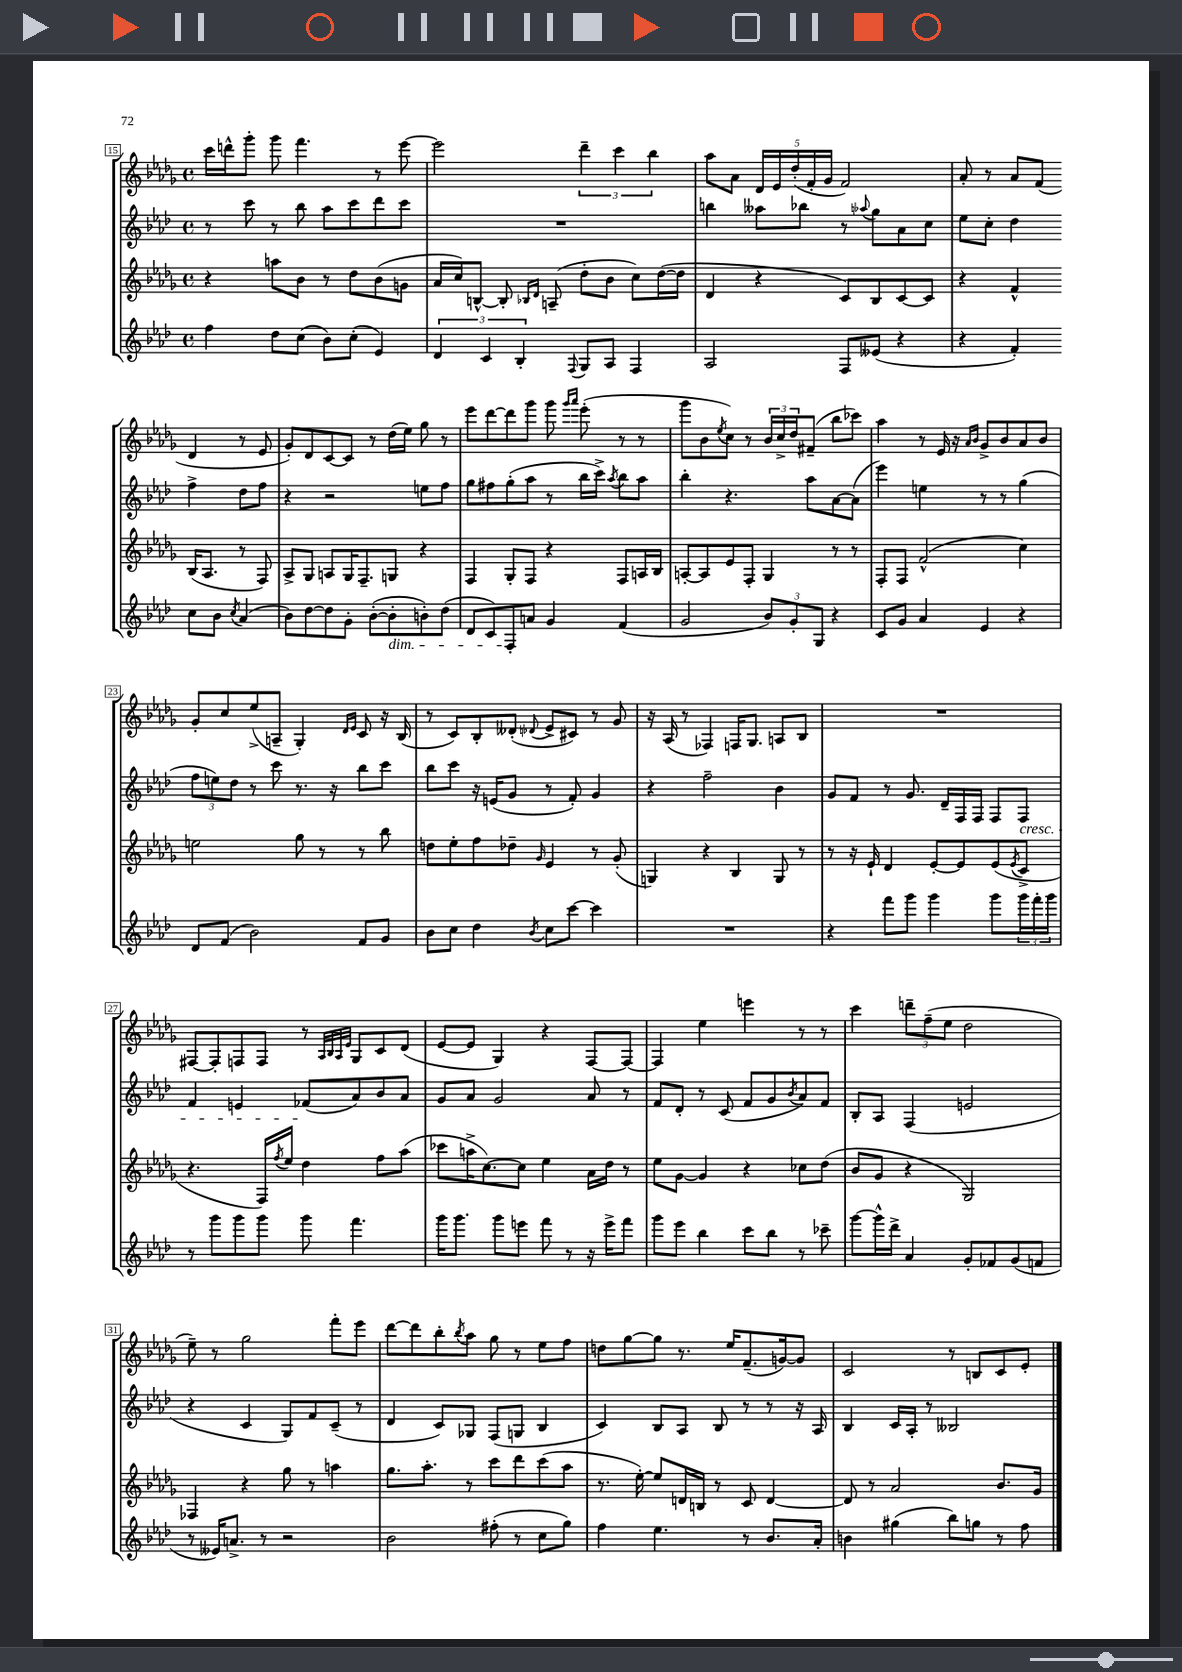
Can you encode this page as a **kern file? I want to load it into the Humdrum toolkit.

**kern	**kern	**kern	**kern
*staff4	*staff3	*staff2	*staff1
*clefG2	*clefG2	*clefG2	*clefG2
*k[b-e-a-d-]	*k[b-e-a-d-g-]	*k[b-e-a-d-]	*k[b-e-a-d-g-]
*M4/4	*M4/4	*M4/4	*M4/4
*met(c)	*met(c)	*met(c)	*met(c)
4ff	4r	8r	16ccc
.	.	.	16ddd^^
.	.	8ccc	8ggg-'
8dd-	8aa	8r	8ggg-
(8cc	8b-	8bb-	4.fff
8b-)	8r	8aa-	.
(8cc'	8dd-	8ccc	.
4e-)	(8b-	8ddd-	8r
.	8g	8ccc	[8eee-
=	=	=	=
6d-	16a-	1r	2eee-]
.	16cc)	.	.
.	[8B^^	.	.
6c	.	.	.
.	8B']	.	.
6B-'	.	.	.
.	16qqB-	.	.
.	16qqd-	.	.
.	(8A~	.	.
8qqF	.	.	.
8G	8dd-'	.	6ddd-~
8A-	8b-	.	.
.	.	.	6ccc
4F	8cc)	.	.
.	.	.	6bb-
.	([16dd-	.	.
.	16dd-]	.	.
=	=	=	=
2A-	4d-	4bb	8aa-
.	.	.	8a-
.	4r	8aa--	20d-
.	.	.	20e-
.	.	.	(20dd-'
.	.	8bb-	.
.	.	.	20f'
.	.	.	20g-
8F	8c)	8r	2f)
.	.	8qqaa-	.
(8e--	8B-	8gg	.
4r	[8c	8a-	.
.	8c]	8cc	.
=	=	=	=
4r	4r	8ee-	8a-'
.	.	8cc'	8r
4f')	4f^^	4dd-	8a-
.	.	.	(8f
8cc	(16B-	4ff^	4d-
.	8.A-	.	.
8b-	.	.	.
8qcc	.	.	.
(4a-	8r	8dd-	8r
.	8F)	8ff	8e-
=	=	=	=
8b-)	8A-^	4r	8g-')
[8dd-	8G-	.	8d-
8dd-]	8A	2r	[8c
8g'	16G-	.	8c]
.	8.F~	.	.
([8b-'	.	.	8r
8b-']	8G	.	(16dd-
.	.	.	16ee-)
8b')	4r	8ee	8gg-
(8dd-	.	8ff	8r
=	=	=	=
8d-	4F	8gg	8eee-
8c)	.	8ff#	[8ddd-
8F'	8G-'	(8gg'	8ddd-]
8a	8F	8aa-	8ggg-
4g	4r	8r	8ggg-
.	.	.	16qqggg-
.	.	.	16qqaaa-
.	.	16bb-	(8eee-'
.	.	16ccc^)	.
.	.	8qaa-	.
(4f	8F	8bb-	8r
.	16A	8aa-	8r
.	16B-	.	.
=	=	=	=
2g	[8A'	4bb-'	8ggg-
.	8A]	.	8b-
.	.	.	8qee-
.	8e-	4.r	8cc)
.	8F'	.	8r
12b-)	4G-	.	24b-
.	.	.	24cc^
12g'	.	.	24dd-
.	.	8aa-	(8f#~
12G	.	.	.
4r	8r	[8a-	8bb-
.	8r	(8a-]	8ccc-)
=	=	=	=
8c	8F'	4eee-)	4aa-
8g	8F	.	.
4a-	(2f^^	4ee	8r
.	.	.	16e-
.	.	.	16r
.	.	.	16qqa-
.	.	.	16qqb-
4e-	.	8r	8g-^
.	.	8r	8b-
4r	4cc)	(4gg	8a-
.	.	.	8b-
=	=	=	=
8d-	2ee	12ff	8g-'
.	.	12ee)	.
(8f	.	.	8cc
.	.	12dd-	.
2b-)	.	8r	(8ee-^
.	.	8ccc	8A~
.	8gg-	8.r	4G-')
.	8r	.	.
.	.	16r	.
.	.	.	16qqd-
.	.	.	16qqe-
8f	8r	8bb-	8c
8g	8bb-	8ccc	16r
.	.	.	(16B-
=	=	=	=
8b-	8dd	8bb-	8r
8cc	8ee-'	8ccc	8c)
4dd-	8ff	16r	8B-'
.	.	(16e	.
.	8dd-~	8g	(8d--'
8qb-	16qqg-	.	8qqd-
8cc	4e-	8r	8e-^
[8ccc	.	8f')	8c#)
4ccc]	8r	4g	8r
.	(8g-'	.	8g-
=	=	=	=
1r	4G)	4r	16r
.	.	.	(16A-
.	.	.	8r
.	4r	2ff~	4F-)
.	4B-	.	16F
.	.	.	8.G-
.	8G	4b-	8A
.	8r	.	8B-
=	=	=	=
4r	8r	8g	1r
.	16r	8f	.
.	16e-`	.	.
8fff	4d-	8r	.
8ggg	.	8.g	.
4ggg	[8e-'	.	.
.	.	16d-~	.
.	8e-]	16F	.
.	.	16F	.
8ggg	(8e-	8F	.
.	8qe-	.	.
24ggg	8c^	8F	.
24fff'	.	.	.
24ggg	.	.	.
=	=	=	=
8r	4.r	4f	[8F#
8ggg	.	.	8F#']
8ggg	.	4e	8F
8ggg	16F)	.	8F
.	8qff	.	.
.	16ee-	.	.
8ggg	4dd-	(8f-	8r
.	.	.	32qqA-
.	.	.	32qqB-
.	.	.	32qqA-
.	.	.	32qqe-
4.fff	.	8a-)	8G-
.	8ff	8b-	8c
.	(8aa-	8a-	(8d-
=	=	=	=
16ggg	8ccc-	8g	[8e-
8.ggg	.	.	.
.	16aa^	8a-	8e-]
.	[8.cc)	.	.
8ggg	.	2g	4G-)
8eee	8cc]	.	.
8fff	4ee-	.	4r
8r	.	.	.
16r	16a-	8a-	[8F
16eee^	16dd-	.	.
8fff	8r	8r	8F_
=	=	=	=
8ggg	8ee-	8f	4F]
8eee-	[8g-	8d-'	.
4bb-	4g-]	8r	4ee-
.	.	(8c	.
8ccc	4r	8f	4eee
8bb-	.	8g	.
.	.	8qb-	.
8r	8cc-	8a-)	8r
8ccc-~	(8dd-	8f	8r
=	=	=	=
[8ggg	8b-	8B-'	4ccc
16ggg^^]	8g-	8A-	.
16ddd-^	.	.	.
4a-	4r	(4F	12ddd~
.	.	.	(12ff~
.	.	.	12ee-
8g'	2G-)	2e	2dd-
8f-	.	.	.
(8g	.	.	.
8f	.	.	.
=	=	=	=
8r	4F-	4r	8ee-~)
16e--)	.	.	8r
8.a^	.	.	.
.	4r	4c	2gg-
8r	.	.	.
2r	8gg-	8G)	.
.	8r	8f	.
.	4aa	(8c~	8fff'
.	.	8r	8eee-
=	=	=	=
2b-	8.gg-	4d-	[8ddd-
.	.	.	8ddd-]
.	8.aa-'	.	.
.	.	8c)	8bb-'
.	.	.	8qbb-
.	8r	8G-	8aa-
(8ff#'	8ccc	(8F	8gg-
8r	8ddd-	8G	8r
8cc	(8ccc	4B-	8ee-
8gg)	8aa-	.	8ff
=	=	=	=
4ff	8.r	4c)	8dd
.	.	.	[8gg-
.	[16ee-')	.	.
4.ee-	8ee-]	8B-	8gg-]
.	16d	8A-	8.r
.	16B	.	.
.	8r	8B-	.
.	.	.	16ee-
8r	8c	8r	(8.f~
8.b-	[4d	8r	.
.	.	.	[16g)
.	.	16r	8g]
16a-'	.	16A-	.
=	=	=	=
4b	8d]	4B-	2c
.	8r	.	.
(4gg#	2a-	16c	.
.	.	16A-'	.
.	.	8r	.
8bb-)	.	2B--	8r
8gg	.	.	8B
8r	8.b-	.	8c
8ff	.	.	8e-'
.	16g-	.	.
==	==	==	==
*-	*-	*-	*-
